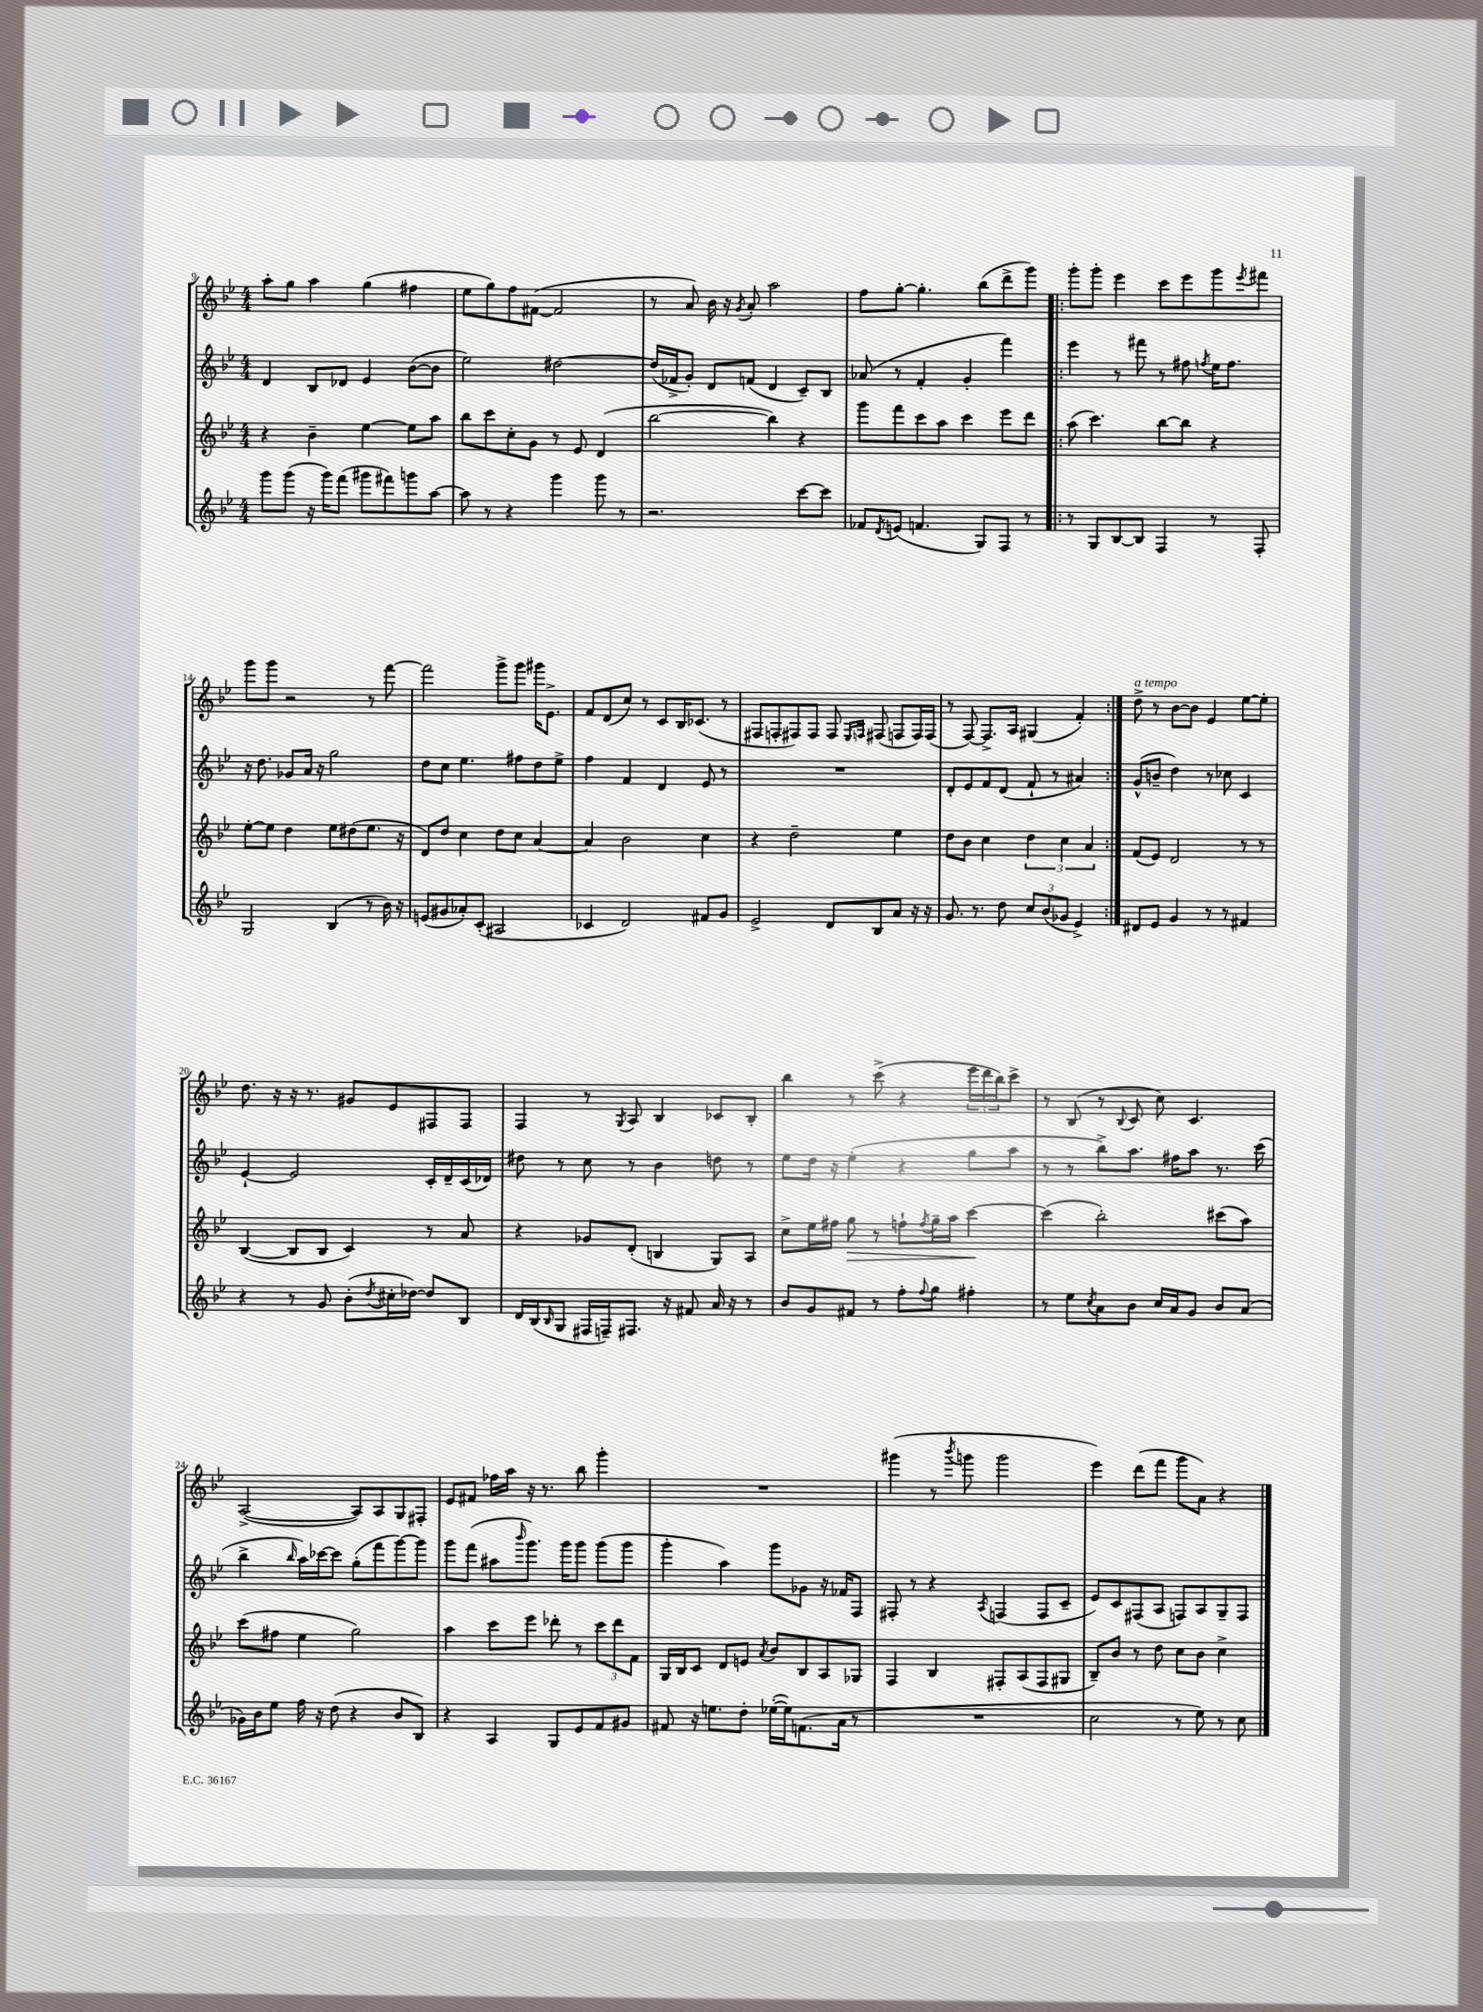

**kern	**kern	**kern	**kern
*staff4	*staff3	*staff2	*staff1
*clefG2	*clefG2	*clefG2	*clefG2
*k[b-e-]	*k[b-e-]	*k[b-e-]	*k[b-e-]
*M4/4	*M4/4	*M4/4	*M4/4
8ggg	4r	4d	8aa'
(8ggg	.	.	8gg
16r	4b-~	8B-	4aa
16ggg)	.	.	.
(8fff	.	8d-	.
8ggg#	[4ee-	4e-	(4gg
8fff#)	.	.	.
8ggg	8ee-]	([8b-	4ff#
[8aa	8aa	8b-]	.
=	=	=	=
8aa]	8bb-	2ee-)	8ee-
8r	8ccc	.	8gg)
4r	8cc'	.	8ff
.	8g	.	([8f#
4ggg	8r	[2dd#	2f#]
.	8e-	.	.
8ggg	(4d	.	.
8r	.	.	.
=	=	=	=
2.r	[2bb-	(16dd#]	8r
.	.	16f-^	.
.	.	8g')	8a)
.	.	8d	16b-
.	.	.	16r
.	.	.	8qg
.	.	(8f	8a'
.	4bb-])	4d	2aa
[8ccc	4r	8c~)	.
8ccc]	.	8B-	.
=	=	=	=
8f-	8ggg	(8a-	8ff
8qd	.	.	.
(8e	8fff	8r	[8gg'
4.f	8ccc	4f'	4.gg']
.	8aa	.	.
.	4ccc	4g'	.
8G)	.	.	(8bb-
8F	8eee-	4fff)	8ddd^
8r	8ddd	.	8ggg)
=!|:	=!|:	=!|:	=!|:
8r	(8aa	4eee-	8ggg'
8G	4.ccc)	.	8ggg'
[8B-	.	8r	4eee-
8B-]	.	8fff#	.
4F	[8bb-	8r	8ccc
.	8bb-]	8ff#	8eee-
.	.	8qff	.
8r	4r	16ee-	8ggg
.	.	8.ff	.
.	.	.	8qeee-
8F'	.	.	8fff#
=	=	=	=
2G	[8ee-'	16r	8ggg
.	.	8.dd	.
.	8ee-]	.	8ggg
.	4dd	8g-	2r
.	.	16a	.
.	.	16r	.
(4B-	8ee-	2gg	.
.	(8dd#	.	.
8r	8.ee-	.	8r
16b-)	.	.	[8fff
16r	16r	.	.
=	=	=	=
(8e	8d)	8dd	2fff]
8g#	8dd	8cc	.
8a-')	4cc	4.ee-	.
(8c'	.	.	.
2A#	8dd	.	8ggg^
.	8cc	8ff#	8ggg
.	[4a	8dd	16ggg#
.	.	.	8.e-^
.	.	8ee-^	.
=	=	=	=
4c-	4a]	4ff	8f
.	.	.	(8d
2d)	2b-	4f	8cc)
.	.	.	8r
.	.	4d	8c
.	.	.	16B-
.	.	.	(8.c-
8f#	4cc	8e-	.
8g	.	8r	8r
=	=	=	=
2e-^	4r	1r	8F#
.	.	.	8F'
.	2dd~	.	8F#)
.	.	.	8F#
8d	.	.	8F#
.	.	.	16qqE-
.	.	.	16qqF
8B-	.	.	(8F#
8a	4ee-	.	8F
16r	.	.	16F)
16r	.	.	(16F
=	=	=	=
8.g	8dd	8d'	8r
.	8b-	8e-	[8F)
8.r	.	.	.
.	4cc	8f	8.F^]
8dd	.	(8d	.
.	.	.	16A
12cc	6dd	8f`	(4G#
(12b-	.	.	.
.	.	8r	.
12g-	6cc	.	.
4e-^)	.	4a#)	4f')
.	6a	.	.
=:|!	=:|!	=:|!	=:|!
8d#	(8f	(8g^^	8dd^
8e-	8e-)	8b~	8r
4g	2d	4dd)	[8b-
.	.	.	8b-]
8r	.	8r	4e-
8r	.	8cc-	.
4f#	8r	4c	[8ee-
.	8r	.	8ee-']
=	=	=	=
4r	([4B-	[4e-`	8.dd
.	.	.	16r
8r	8B-]	2e-]	16r
.	.	.	8.r
8g	8B-	.	.
(8b-'	4c)	.	8g#
8qdd	.	.	.
16cc#'	.	.	8e-
[16dd-)	.	.	.
8dd-]	8r	16c'	8F#
.	.	16d~	.
8B-	8a	(16c	8F#
.	.	16d-)	.
=	=	=	=
16d	4r	8dd#	4F
(16B-	.	.	.
16qqB-	.	.	.
8G	.	8r	.
16F#	8g-	8cc	8r
16F~)	.	.	.
.	.	.	8qG
8.F#	(8d'	8r	8A
.	4B	4b-	4B-
16r	.	.	.
8f#	.	.	.
16a	8G)	8dd	8c-
16r	.	.	.
8r	8A	8r	8B-'
=	=	=	=
8b-	8cc^	8ee-	4bb-
8g	16ee-	16dd	.
.	16ff#	16r	.
8f#	8gg	(4ee-'	8r
8r	8r	.	(8ccc^
8ff'	8ff`	4r	4r
8qqff	8qff	.	.
8gg	16gg~	.	.
.	16aa	.	.
4ff#'	[4ccc	8gg	24eee-
.	.	.	24ddd
.	.	.	24bb-)
.	.	8aa	8ccc^
=	=	=	=
8r	(4ccc]	8r	8r
8ee-	.	8r	(8B-
8qcc	.	.	.
8a	2bb-')	8bb-^)	8r
.	.	.	8qqB-
8b-	.	8.aa	8c
16cc	.	.	8cc)
16a	.	16ff#	.
8g	.	8aa	4.c
8b-	(8ccc#	8.r	.
(8a	8aa)	.	.
.	.	(16ccc	.
=	=	=	=
16g-)	(8ccc	4bb-^	([2A^
16b-	.	.	.
8ee-	8ff#	.	.
.	.	16qqbb-	.
16ff	4ee-	16aa)	.
16r	.	[16ccc-	.
(8dd	.	8ccc-]	.
4r	2gg)	(8gg'	8A])
.	.	8fff	8A
8b-	.	[8ggg)	8G
8B-)	.	8ggg]	8F#'
=	=	=	=
4r	4aa	8ggg	8e-
.	.	(8fff	8f#
4A	8ccc	8aa#	16ff-
.	.	.	16aa
.	.	16qqbbb-	.
.	8eee-	8.ggg)	16r
.	.	.	8.r
8G	8ddd-'	.	.
.	.	16ggg	.
8e-	8r	8ggg	8bb-
8f	12ccc	(8ggg	4ggg'
.	12ddd-	.	.
8g#	.	8ggg	.
.	12f	.	.
=	=	=	=
8f#	16G	4ggg'	1r
.	16B-	.	.
16r	8c	.	.
8.ee	.	.	.
.	8d	4aa)	.
8dd'	8e	.	.
.	8qa	.	.
([16ee-'	8b-	8ggg	.
16ee-])	.	.	.
(8.f	8B-	8g-	.
.	8A	16r	.
16a	.	16f-	.
8r	8G-	8F	.
=	=	=	=
1r	4F	8F#'	(4ggg#
.	.	8r	.
.	4B-	4r	8r
.	.	.	8qbbb-
.	.	.	8ggg
.	.	8qA	.
.	8F#'	(4F	2ggg
.	(8A	.	.
.	8F#	8F	.
.	8G#	8c~	.
=	=	=	=
2cc	8B-~)	8e-)	4eee-)
.	8b-	8c	.
.	8r	(8F#	(8ddd
.	8dd	8A	8fff
8r	8cc	8F)	8ggg
8ee-)	8b-	8A	8a)
8r	4cc^	8G~	4r
8cc	.	8F	.
==	==	==	==
*-	*-	*-	*-
